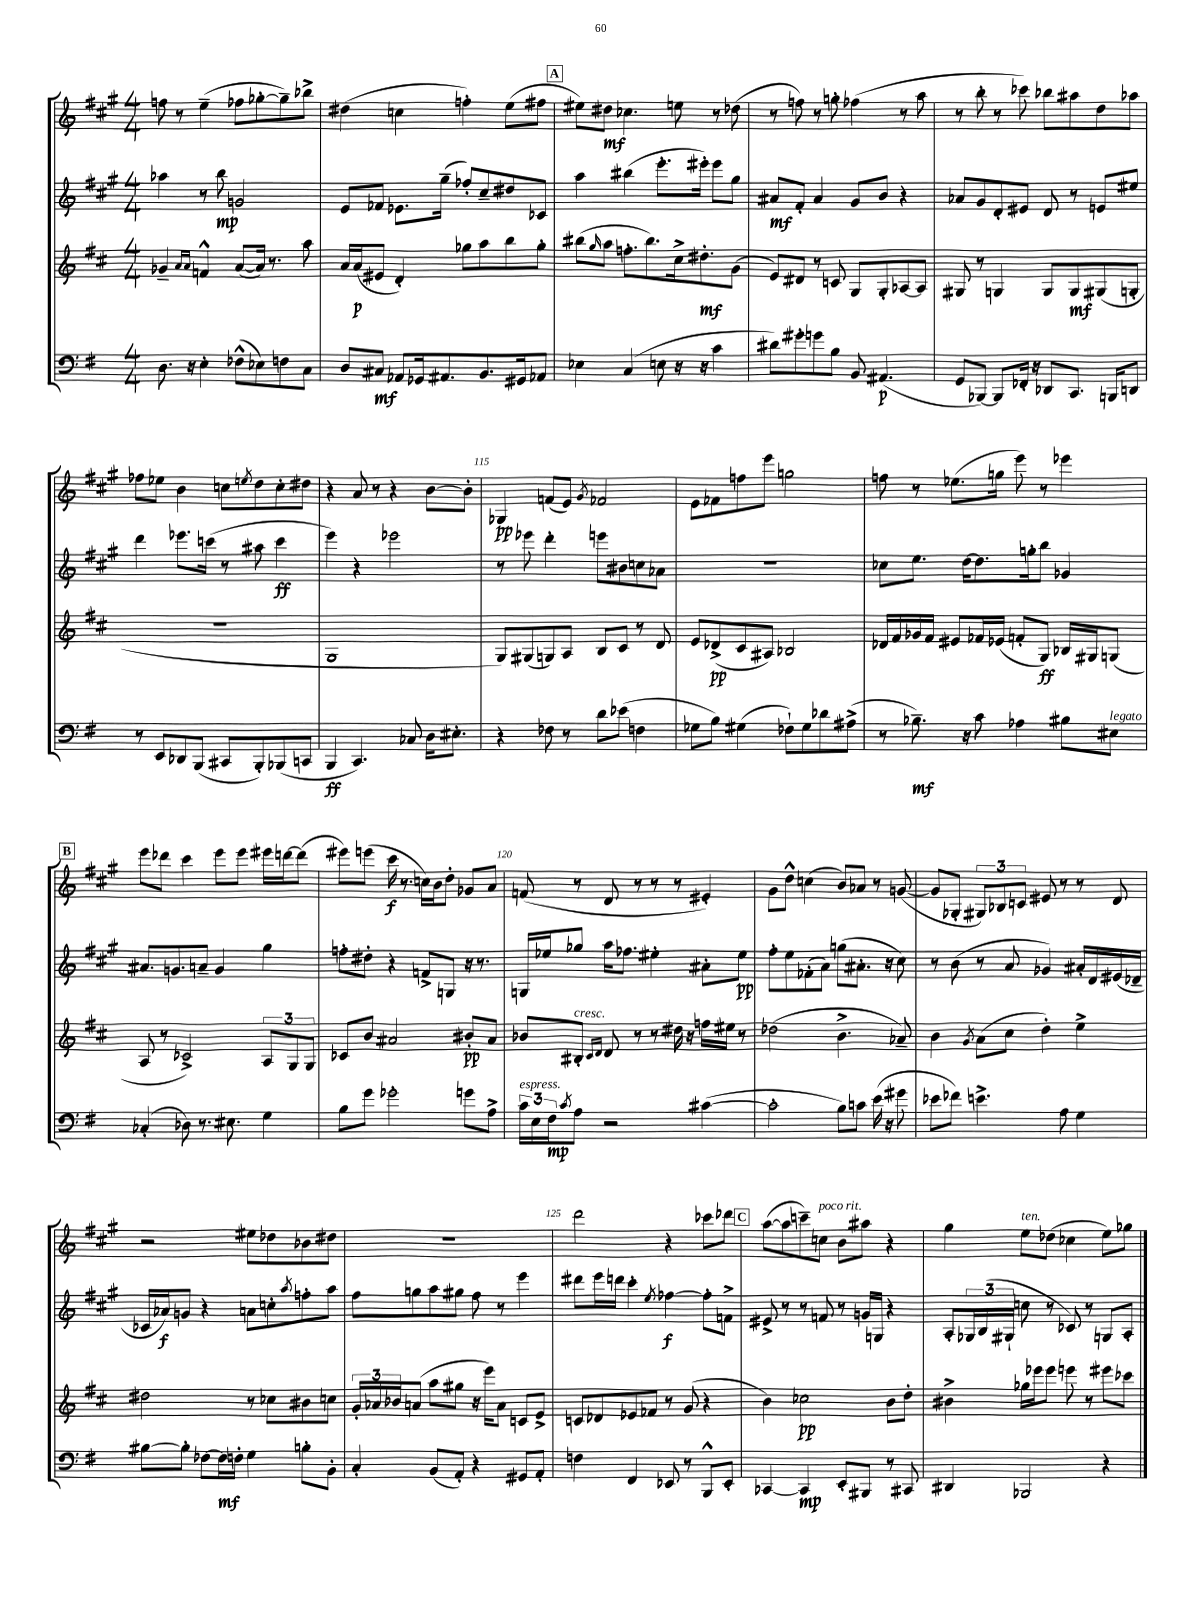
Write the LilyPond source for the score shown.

<<
\new StaffGroup <<
\new Staff = "s0" {
    \clef treble \key a \major \numericTimeSignature \time 4/4
    f''8 r8 e''4--( fes''8 ges''8~-. ges''8--) bes''8-> |
    dis''4( c''4 f''4-.) e''8( fis''8 |
    \mark \markup { \box "A" } eis''8) dis''8\mf ces''4. e''8 r8 des''8( |
    r8 f''8) r8 g''8-. fes''4( r8 a''8 |
    r8 b''8-. r8 ces'''8) bes''8 ais''8 d''8 aes''8 |
    fes''8 ees''8 b'4 c''8 \acciaccatura { e''8 } d''8 c''8-. dis''8 |
    r4 a'8 r8 r4 b'8~ b'8-. |
    ges4\pp f'8( e'8) \acciaccatura { gis'8 } fes'2 |
    e'8 fes'8 f''8 e'''8 g''2 |
    f''8 r8 ees''8.( g''16 e'''8) r8 ees'''4 |
    \mark \markup { \box "B" } e'''8 des'''8 cis'''4 e'''8 e'''8 eis'''16 d'''16~ d'''8( |
    eis'''8) e'''8( cis'''16\f r8. c''16) b'16 d''8-. ges'8 a'8 |
    f'8( r8 d'8 r8 r8 r8 eis'4-.) |
    gis'8 d''8-^ c''4( b'8) aes'8 r8 g'8~( |
    g'8 ges8-. \tuplet 3/2 { gis8) bes8 c'8 } eis'8 r8 r8 d'8 |
    r2 eis''8 des''8 bes'8 dis''8 |
    R1 |
    d'''2 r4 ces'''8 des'''8 |
    \mark \markup { \box "C" } a''8~( a''8 c'''8--) c''8^\markup { \italic "poco rit." } b'8 ais''8 r4 |
    gis''4 e''8^\markup { \italic "ten." } des''8( ces''4 e''8) ges''8 \bar "|." |
}
\new Staff = "s1" {
    \clef treble \key a \major \numericTimeSignature \time 4/4
    aes''4 r8 b''8\mp g'2 |
    e'8 fes'8 ees'8. gis''16--( fes''8-.) cis''8-- dis''8 ces'8 |
    \mark \markup { \box "A" } a''4 bis''4( e'''8.-. eis'''16-.) eis'''8 gis''8 |
    ais'8\mf fis'8-. ais'4 gis'8 b'8 r4 |
    aes'8 gis'8 d'8-. eis'8 d'8 r8 e'8 eis''8 |
    d'''4 ees'''8. c'''16( r8 ais''8 c'''4\ff |
    e'''4) r4 ees'''2 |
    r8 ees'''8 d'''4-. e'''8 bis'8 c''8 aes'8 |
    r1 |
    ces''8 e''8. d''16~ d''8. g''16-. b''8 ges'4 |
    \mark \markup { \box "B" } ais'8. g'8. a'8-- g'4 gis''4 |
    f''8-. dis''8-. r4 f'8-> g8 r16 r8. |
    g16 ees''16 ges''8 a''16 fes''8. eis''4-. ais'8-. eis''8\pp |
    fis''8-. e''8 fes'8-.( a'8) g''8( ais'8.-. r16 cis''8) |
    r8 b'8( r8 a'8 ges'4) ais'16-. d'16 eis'16( des'16-- |
    ces'16 aes'16\f) g'8 r4 a'8 c''8-. \acciaccatura { a''8 } f''8-. a''8 |
    fis''8 g''8 a''8 gis''8 fis''8 r8 e'''4 |
    dis'''8 e'''16 d'''16 cis'''4-. \acciaccatura { e''8 } fes''4~\f fes''8-. f'8-> |
    \mark \markup { \box "C" } eis'8-> r8 r8 f'8 r8 g'16 g16 r4 |
    a8-. \tuplet 3/2 { ges16 b16( gis16-! } c''8 r8 ces'8) r8 g8 a8-. \bar "|." |
}
\new Staff = "s2" {
    \clef treble \key d \major \numericTimeSignature \time 4/4
    ges'4-- \grace { a'16 a'16 } f'4-^ a'8~( a'16) r8. a''8 |
    a'16 a'16\p( eis'8 d'4-.) ges''8 a''8 b''8 ges''8-. |
    \mark \markup { \box "A" } bis''8( \grace { g''16 } a''8 f''8.-. bis''8.) cis''16-> dis''8.-.\mf g'8( |
    e'8) dis'8 r8 c'8 g8 g8-. aes8~ aes8 |
    gis8 r8 g4 g8 g8\mf gis8( g8-. |
    R1 |
    g1 |
    g8) gis8( g8) a8 b8 cis'8 r8 d'8 |
    e'8 des'8->\pp( cis'8 ais8) bes2 |
    des'16 fis'16 ges'16 fis'16 eis'8 fes'16 ees'16( f'8-. g8\ff) bes16 gis16 g8( |
    \mark \markup { \box "B" } a8 r8 ces'2->) \tuplet 3/2 { a8 g8 g8 } |
    ces'8 b'8 ais'2 bis'8-.\pp ais'8 |
    bes'8 bis8-.^\markup { \italic "cresc." } \grace { cis'16 d'16 } d'8 r8 r8 dis''16 r16 f''16 eis''16 r8 |
    des''2( b'4.-> aes'8--) |
    b'4 \acciaccatura { g'8 } a'8( cis''8 d''4-.) e''4-> |
    dis''2 r8 ces''8 bis'8 c''8 |
    \tuplet 3/2 { g'16-. aes'16 bes'16 } a'8( a''8 gis''8 r16 e'''16) a'8 c'8 e'8-> |
    c'8 des'8 ees'8 fes'8 r8 g'8( r4 |
    \mark \markup { \box "C" } b'4) ces''2\pp b'8 d''8-. |
    bis'4-> ges''16 ees'''16 ees'''8 e'''8 r8 eis'''8 ces'''8 \bar "|." |
}
\new Staff = "s3" {
    \clef bass \key g \major \numericTimeSignature \time 4/4
    d8. r16 e4-. fes8-^( ees8) f8 c8 |
    d8 cis8\mf aes,8 ges,16 ais,8. b,8. gis,16 aes,8 |
    \mark \markup { \box "A" } ees4 c4( e8 r16 r16 c'4 |
    dis'8) gis'8-. g'8 b8 b,8 ais,4.\p( |
    g,8 bes,,8~) bes,,8 fes,16-. r16 des,8 c,8. b,,16 d,8 |
    r8 e,8 des,8 b,,8( cis,8 b,,8-.) bes,,8( c,8 |
    b,,4\ff c,4.) ces8 d16 eis8.-. |
    r4 fes8 r8 d'8 ees'8( f4 |
    ges8 b8) gis4( fes8-!) gis8 des'8 ais8->( |
    r8 bes8.--\mf) r16 c'8 aes4 bis8 eis8^\markup { \italic "legato" } |
    \mark \markup { \box "B" } ces4-.( des8) r8. eis8. g4 |
    b8 g'8 ges'2-. g'8 a8-> |
    \tuplet 3/2 { c'16^\markup { \italic "espress." } e16 fis16\mp } \acciaccatura { c'8 } a8 r2 cis'4~( |
    cis'2-. b8) c'8 e'16( r16 gis'8 |
    ees'8 fes'8) e'4.-> a8 g4 |
    bis8~ bis8-. fes8~ fes16\mf f16-. g4 b8-. b,8-. |
    c4-. b,8( a,8-.) r4 gis,8 a,8-. |
    f4 fis,4 ees,8 r8 b,,8-^ ees,8-. |
    \mark \markup { \box "C" } ces,4~ ces,4\mp e,8-. bis,,8 r8 cis,8 |
    dis,4 bes,,2 r4 \bar "|." |
}
>>
>>
\layout { \context { \Score currentBarNumber = #108 \override BarNumber.break-visibility = ##(#f #t #t) barNumberVisibility = #(every-nth-bar-number-visible 5) } }
